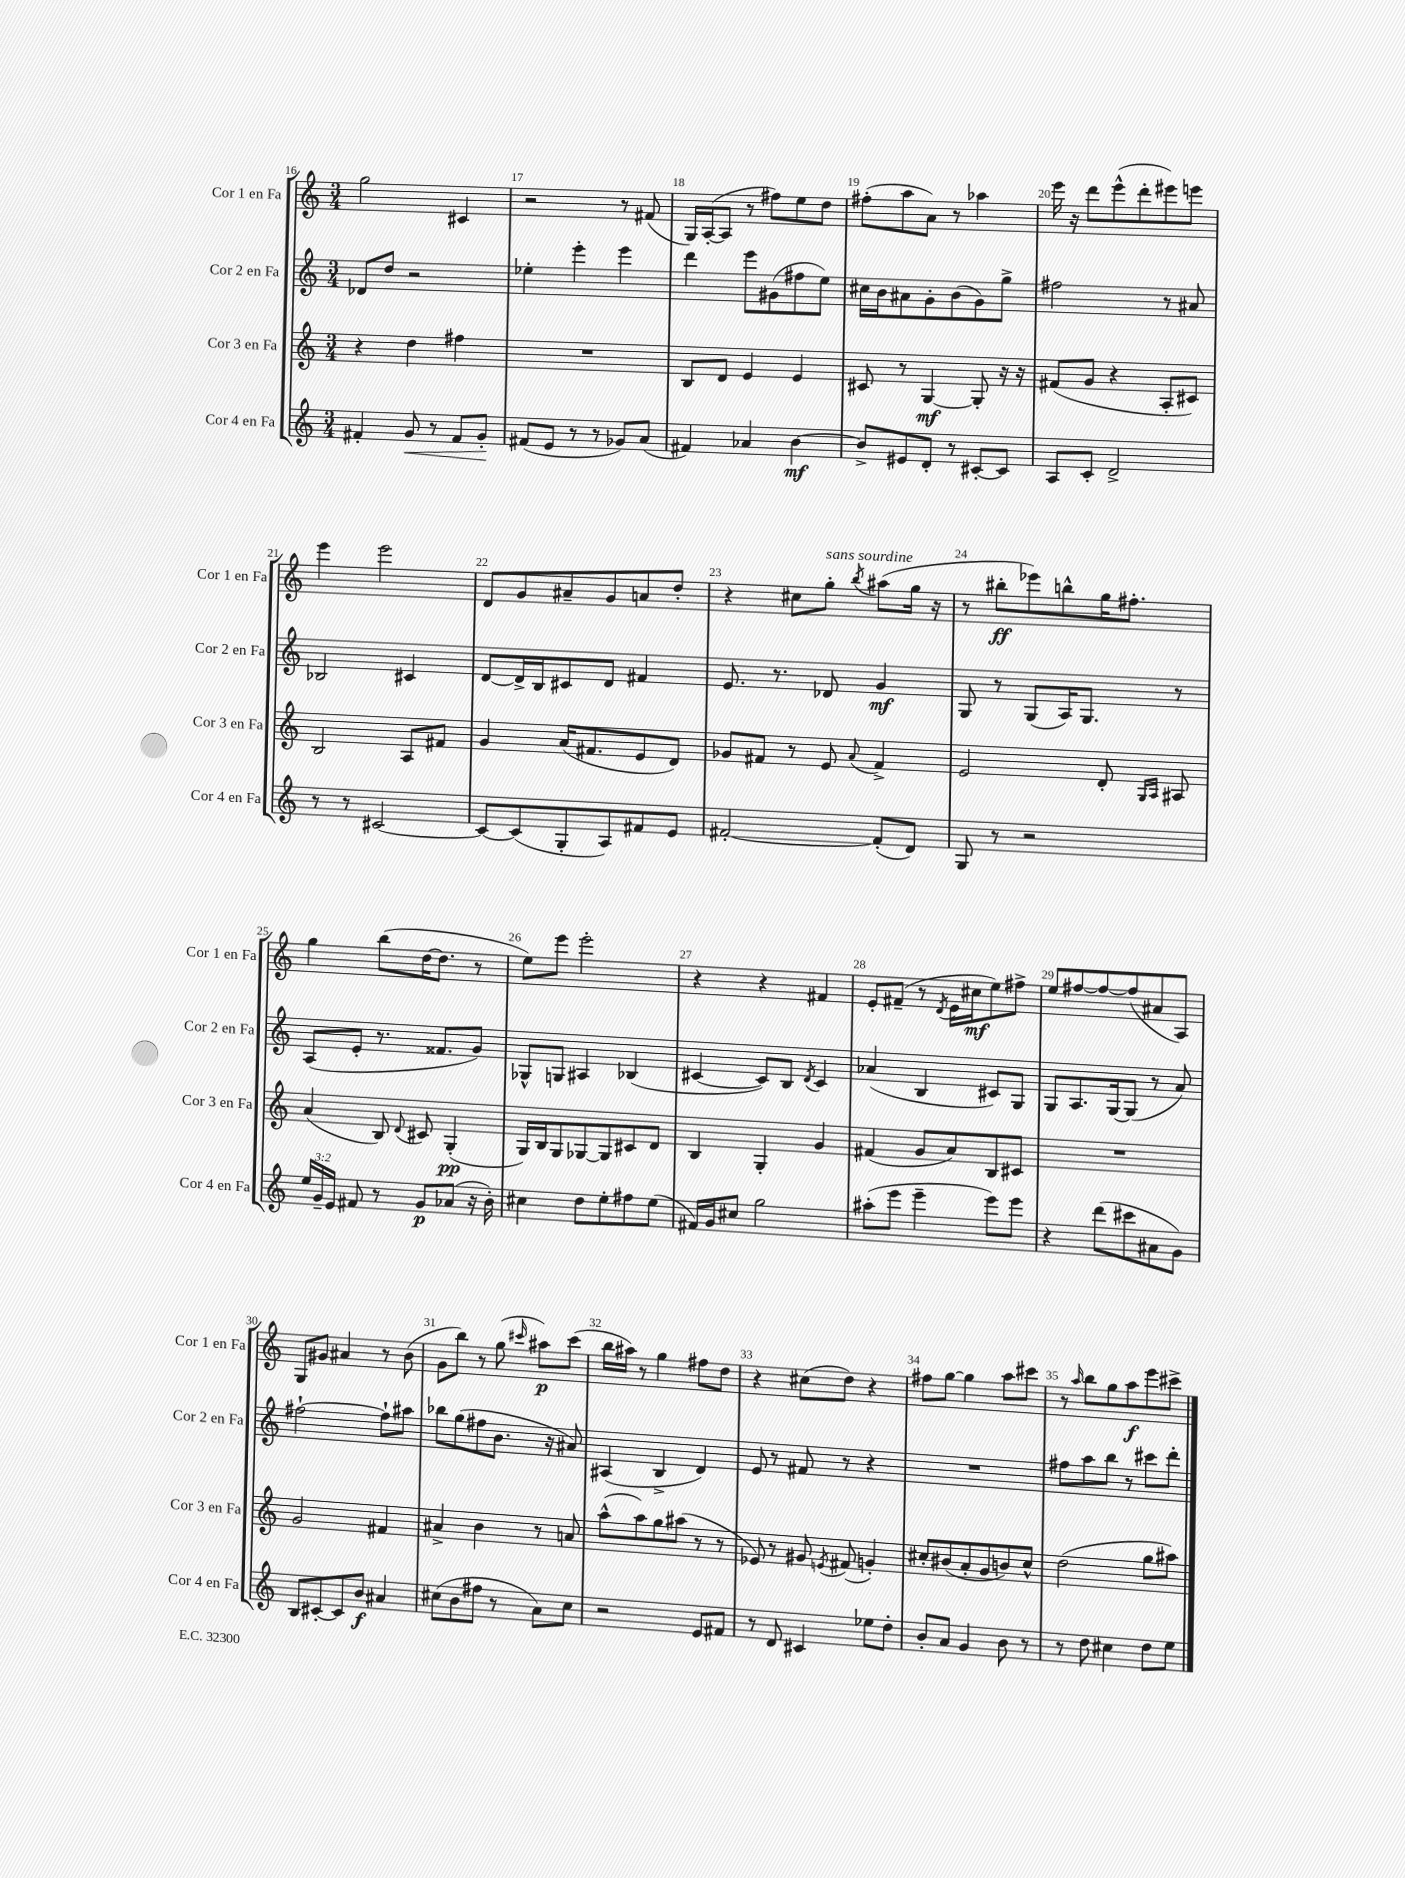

**kern	**dynam	**kern	**dynam	**kern	**dynam	**kern	**dynam
*part4	*part4	*part3	*part3	*part2	*part2	*part1	*part1
*staff4	*staff4	*staff3	*staff3	*staff2	*staff2	*staff1	*staff1
*I"Cor 4 en Fa	*	*I"Cor 3 en Fa	*	*I"Cor 2 en Fa	*	*I"Cor 1 en Fa	*
*I'Cor 4 en Fa	*	*I'Cor 3 en Fa	*	*I'Cor 2 en Fa	*	*I'Cor 1 en Fa	*
*clefG2	*	*clefG2	*	*clefG2	*	*clefG2	*
*k[]	*	*k[]	*	*k[]	*	*k[]	*
*M3/4	*	*M3/4	*	*M3/4	*	*M3/4	*
=16	=16	=16	=16	=16	=16	=16	=16
4f#X'/	.	4r	.	8d-X/L	.	2gg\	.
.	.	.	.	8dd/J	.	.	.
!	!LO:HP:b	!	!	!	!	!	!
8g/	<	4dd\	.	2r	.	.	.
8r	.	.	.	.	.	.	.
8f#/L	.	4ff#X\	.	.	.	4c#X/	.
8g'/J	.	.	.	.	.	.	.
.	[	.	.	.	.	.	.
=17	=17	=17	=17	=17	=17	=17	=17
(8f#X/L	.	2.r	.	4ee-X'\	.	2r	.
8e/J	.	.	.	.	.	.	.
8r	.	.	.	4eee'\	.	.	.
8r	.	.	.	.	.	.	.
8g-X/L)	.	.	.	4eee\	.	8r	.
(8a/J	.	.	.	.	.	(8f#X/	.
=18	=18	=18	=18	=18	=18	=18	=18
4f#X/)	.	8B/L	.	4ddd\	.	16G/LL)	.
.	.	.	.	.	.	([16A'/J	.
.	.	8d/J	.	.	.	8A/J]	.
4a-X/	.	4e/	.	8eee\L	.	8r	.
.	.	.	.	(8g#X\	.	8ff#X\L)	.
[4b\	mf	4e/	.	8ff#X\	.	8ee\	.
.	.	.	.	8ee\J)	.	8dd\J	.
=19	=19	=19	=19	=19	=19	=19	=19
8b^/L]	.	8c#X/	.	16cc#X\LL	.	(8ff#X'\L	.
.	.	.	.	16b\J	.	.	.
8e#X/	.	8r	.	8a#X\	.	8aa\	.
8d'/J	.	[4G/	mf	8g'\	.	8a\J)	.
8r	.	.	.	(8b\	.	8r	.
[8c#X'/L	.	8G'/]	.	8g\)	.	4aa-X\	.
8c#/J]	.	16r	.	8gg^\J	.	.	.
.	.	16r	.	.	.	.	.
=20	=20	=20	=20	=20	=20	=20	=20
8A/L	.	(8f#X/L	.	2ff#X\	.	16eee\	.
.	.	.	.	.	.	16r	.
8c'/J	.	8g/J	.	.	.	8ddd\L	.
2d^/	.	4r	.	.	.	(8eee^^\	.
.	.	.	.	.	.	8ddd'\	.
.	.	8A'/L	.	8r	.	8eee#X\)	.
.	.	8c#X/J)	.	8a#X/	.	8eeen\J	.
!!LO:LB:g=z
=21	=21	=21	=21	=21	=21	=21	=21
8r	.	2B/	.	2B-X/	.	4eee\	.
8r	.	.	.	.	.	.	.
[2c#X/	.	.	.	.	.	2eee\	.
.	.	8A/L	.	4c#X/	.	.	.
.	.	8f#X/J	.	.	.	.	.
=22	=22	=22	=22	=22	=22	=22	=22
8c#/L_	.	4g/	.	[8d/L	.	8d/L	.
(8c#/]	.	.	.	16d^/L]	.	8g/	.
.	.	.	.	16B/J	.	.	.
8G'/	.	(16a/KL	.	8c#X/	.	8a#X~/	.
.	.	8.f#X/	.	.	.	.	.
8A/)	.	.	.	8d/J	.	8g/	.
8f#X/	.	8e/	.	4f#X/	.	8an/	.
8e/J	.	8d/J)	.	.	.	8dd'/J	.
=23	=23	=23	=23	=23	=23	=23	=23
[2f#X'/	.	8g-X/L	.	8.e/	.	4r	.
.	.	8f#X/J	.	.	.	.	.
.	.	.	.	8.r	.	.	.
.	.	8r	.	.	.	8cc#X\L	.
!	!	!	!	!	!	!LO:TX:a:i:t=sans sourdine	!
.	.	8e/	.	8d-X/	.	8gg'\J	.
.	.	8qqa/	.	.	.	8qbb/	.
(8f#'/L]	.	4f#^/	.	4g/	mf	(8aa#X\L	.
8d/J)	.	.	.	.	.	16gg\Jk	.
.	.	.	.	.	.	16r	.
=24	=24	=24	=24	=24	=24	=24	=24
8G/	.	2e/	.	8G/	.	8r	.
8r	.	.	.	8r	.	8bb#X'\L	ff
2r	.	.	.	(8G/L	.	8eee-X\)	.
.	.	.	.	16A/K)	.	8bbn^^\	.
.	.	.	.	8.G/J	.	.	.
.	.	8d'/	.	.	.	16gg\K	.
.	.	.	.	.	.	8.ff#X'\J	.
.	.	16qqG/LL	.	.	.	.	.
.	.	16qqA/JJ	.	.	.	.	.
.	.	8A#X/	.	8r	.	.	.
!!LO:LB:g=z
=25	=25	=25	=25	=25	=25	=25	=25
24ee/LL	.	(4a/	.	(8A/L	.	4gg\	.
24g~/	.	.	.	.	.	.	.
24e/JJ	.	.	.	.	.	.	.
8f#X/	.	.	.	8e'/J	.	.	.
8r	.	8B/)	.	8.r	.	(8bb\L	.
.	.	8qqd/	.	.	.	.	.
8g/L	p	8c#X/	.	.	.	[16dd\K	.
.	.	.	.	8.f##X/L	.	8.dd\J]	.
(8a-X/J	.	(4G'/	pp	.	.	.	.
16r	.	.	.	8g/J)	.	8r	.
16b'\)	.	.	.	.	.	.	.
=26	=26	=26	=26	=26	=26	=26	=26
4cc#X\	.	16G/LL)	.	8G-X^^/L	.	8ee\L)	.
.	.	16B/J	.	.	.	.	.
.	.	8G/	.	8Gn/J	.	8eee\J	.
8dd\L	.	[8G-X/	.	4A#X/	.	2eee'\	.
8ee'\	.	8G-/]	.	.	.	.	.
8ff#X\	.	8c#X/	.	(4B-X/	.	.	.
(8ee\J	.	8d/J	.	.	.	.	.
=27	=27	=27	=27	=27	=27	=27	=27
16f#X/LL)	.	4B/	.	[4c#X/	.	4r	.
16g/J	.	.	.	.	.	.	.
8cc#X/J	.	.	.	.	.	.	.
2gg\	.	4G'/	.	8c#/L])	.	4r	.
.	.	.	.	8B/J	.	.	.
.	.	.	.	8qd/	.	.	.
.	.	4g/	.	4c#/	.	4f#X/	.
=28	=28	=28	=28	=28	=28	=28	=28
(8aa#X'\L	.	(4f#X/	.	(4a-X/	.	8e'/L	.
8eee\J	.	.	.	.	.	(8f#X~/J	.
4eee~\	.	8g/L	.	4B/	.	8r	.
.	.	.	.	.	.	8qd/	.
.	.	8a/)	.	.	.	16e\LL	.
.	.	.	.	.	.	16cc#X\J	mf
8eee\L)	.	8B/	.	8c#X/L)	.	8ee\)	.
8eee\J	.	8c#X/J	.	8G/J	.	8ff#X^\J	.
=29	=29	=29	=29	=29	=29	=29	=29
4r	.	2.r	.	8G/L	.	8ee/L	.
.	.	.	.	8.A/	.	[8ff#X/	.
(8ddd\L	.	.	.	.	.	8ff#/_	.
.	.	.	.	[16G/k	.	.	.
8ccc#X\	.	.	.	(8G/J]	.	(8ff#/]	.
8a#X\	.	.	.	8r	.	8a#X/	.
8g\J)	.	.	.	8a/)	.	8A/J)	.
!!LO:LB:g=z
=30	=30	=30	=30	=30	=30	=30	=30
8B/L	.	2g/	.	[2ff#X`\	.	8G/L	.
[8c#X'/	.	.	.	.	.	8g#X/J	.
8c#/]	.	.	.	.	.	4a#X/	.
8b/J	f	.	.	.	.	.	.
4a#X/	.	4f#X/	.	8ff#`\L]	.	8r	.
.	.	.	.	8aa#X\J	.	(8b\	.
=31	=31	=31	=31	=31	=31	=31	=31
(8cc#X\L	.	4a#X^/	.	8bb-X\L	.	8g\L	.
8b\	.	.	.	(8gg\	.	8bb\J)	.
8ff#X\J	.	4b\	.	8ff#X\	.	8r	.
8r	.	.	.	8.b\J	.	(8gg\	.
.	.	.	.	.	.	16qqccc#X/	.
8a\L)	.	8r	.	.	.	8aa#X\L)	p
.	.	.	.	16r	.	.	.
8cc#\J	.	8an/	.	8a#X/)	.	(8ccc#\J	.
=32	=32	=32	=32	=32	=32	=32	=32
2r	.	(8aa^^\L	.	(4A#X/	.	16bb\LL	.
.	.	.	.	.	.	16aa#X\JJ)	.
.	.	8aa\)	.	.	.	8r	.
.	.	8gg\	.	4B^/	.	4gg\	.
.	.	(8aa#X\J	.	.	.	.	.
8e/L	.	8r	.	4d/)	.	8ff#X\L	.
8f#X/J	.	8r	.	.	.	8dd\J	.
=33	=33	=33	=33	=33	=33	=33	=33
8r	.	8e-X/)	.	8e/	.	4r	.
8d/	.	8r	.	8r	.	.	.
4c#X/	.	8g#X/	.	8f#X/	.	(8cc#X\L	.
.	.	8qen/	.	.	.	.	.
.	.	(8f#X/	.	8r	.	8dd\J)	.
8ee-X\L	.	4gn'/)	.	4r	.	4r	.
8dd'\J	.	.	.	.	.	.	.
=34	=34	=34	=34	=34	=34	=34	=34
8b'/L	.	8cc#X'/L	.	2.r	.	8ff#X\L	.
8a/J	.	(8b#X/	.	.	.	[8gg\J	.
4g/	.	8a'/	.	.	.	4gg\]	.
.	.	8g/	.	.	.	.	.
8b\	.	8bn/)	.	.	.	8aa\L	.
8r	.	8cc#^^/J	.	.	.	8ccc#X\J	.
=35	=35	=35	=35	=35	=35	=35	=35
8r	.	(2dd\	.	8ff#X\L	.	8r	.
.	.	.	.	.	.	16qqaa/	.
8dd\	.	.	.	8aa\	.	8bb\L	.
4cc#X\	.	.	.	8bb\J	.	8gg\	.
.	.	.	.	8r	.	8aa\	f
8dd\L	.	8gg\L	.	8ccc#X\L	.	8eee\	.
8ee\J	.	8aa#X\J)	.	8ddd'\J	.	8ccc#X^\J	.
==	==	==	==	==	==	==	==
*-	*-	*-	*-	*-	*-	*-	*-
